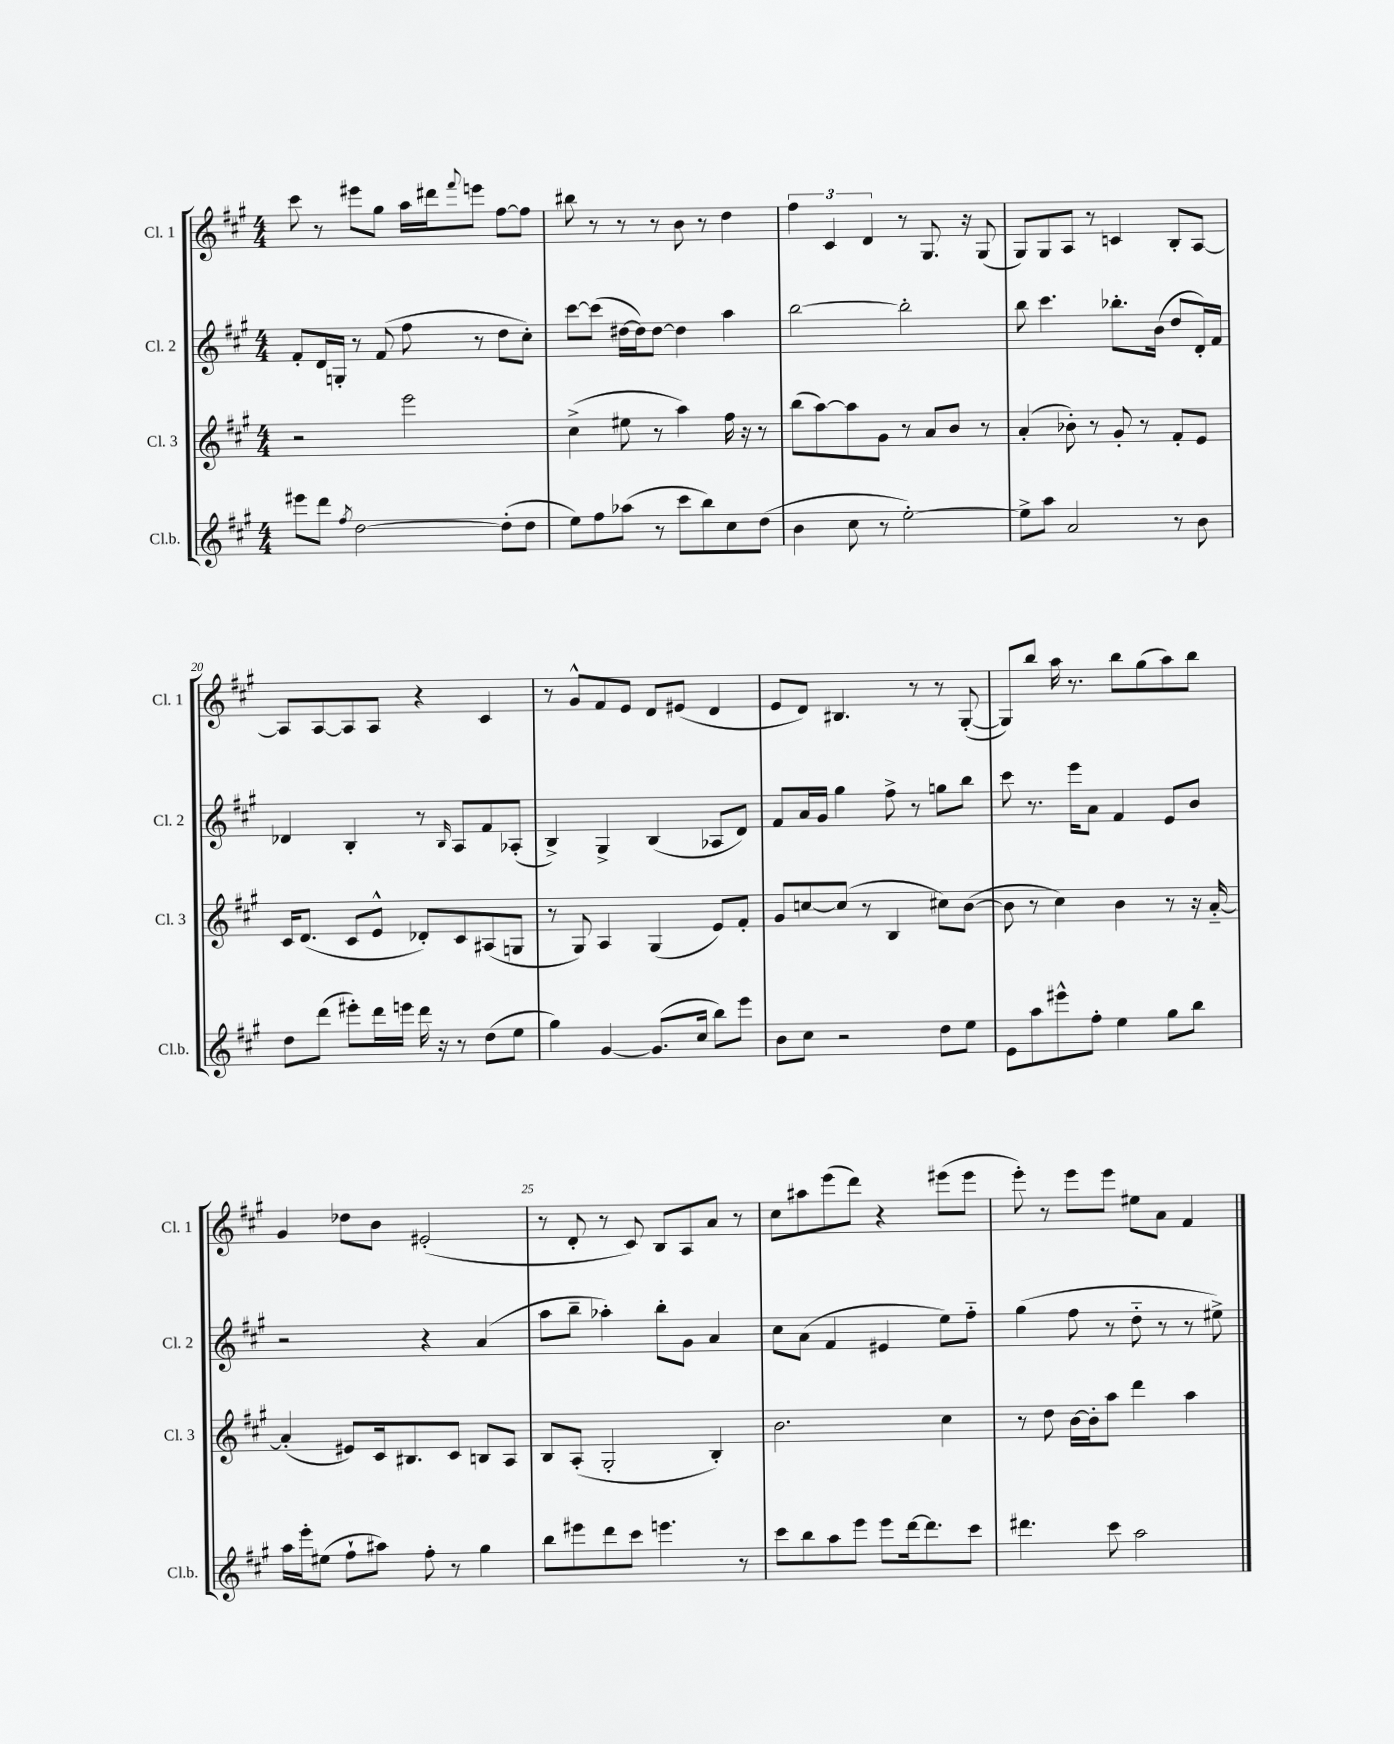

**kern	**kern	**kern	**kern
*part4	*part3	*part2	*part1
*staff4	*staff3	*staff2	*staff1
*I"Cl.b.	*I"Cl. 3	*I"Cl. 2	*I"Cl. 1
*I'Cl.b.	*I'Cl. 3	*I'Cl. 2	*I'Cl. 1
*clefG2	*clefG2	*clefG2	*clefG2
*k[f#c#g#]	*k[f#c#g#]	*k[f#c#g#]	*k[f#c#g#]
*M4/4	*M4/4	*M4/4	*M4/4
=16	=16	=16	=16
8eee#X\L	2r	8f#'/L	8ccc#\
8ddd\J	.	16d/L	8r
.	.	16Gn'/JJ	.
8qff#/	.	.	.
[2dd\	.	8r	8eee#X\L
.	.	(8f#/	8gg#\J
.	2eee\	8ff#\	16aa\LL
.	.	.	16ddd#X\J
.	.	.	8qqfff#/
.	.	8r	8eeen\J
(8dd'\L]	.	8dd\L	[8ff#\L
8dd\J	.	8cc#'\J)	8ff#\J]
=17	=17	=17	=17
8ee\L)	(4cc#^\	[8ccc#\L	8bb#X\
8ff#\	.	(8ccc#\J]	8r
(8aa-X\J	8ee#X\	[16dd#X\LL	8r
.	.	16dd#\J])	.
8r	8r	[8dd#\J	8r
8ccc#\L	4aa\)	4dd#\]	8b\
8bb\)	.	.	8r
8cc#\	16ff#\	4aa\	4dd\
.	16r	.	.
(8dd\J	8r	.	.
=18	=18	=18	=18
4b\	(8bb\L	[2bb\	6ff#\
.	[8aa\)	.	.
.	.	.	6c#/
8cc#\	8aa\]	.	.
.	.	.	6d/
8r	8g#\J	.	.
[2ee'\)	8r	2bb'\]	8r
.	8a/L	.	8.G#/
.	8b/J	.	.
.	.	.	16r
.	8r	.	(8G#/
=19	=19	=19	=19
8ee^\L]	(4a'/	8bb\	8G#/L)
8aa\J	.	4.ccc#\	8G#/
2a/	8b-X'\)	.	8A/J
.	8r	.	8r
.	8g#'/	8.bb-X'\L	4cn/
.	8r	.	.
.	.	(16b\Jk	.
8r	8f#'/L	8dd/L	8B'/L
8b\	8e/J	16d'/L)	[8A/J
.	.	16f#/JJ	.
!!LO:LB:g=z
=20	=20	=20	=20
8dd\L	16c#/KL	4d-X/	8A/L]
.	(8.d/J	.	.
(8ddd\J	.	.	[8A/
8eee#X'\L)	8c#/L	4B'/	8A/]
16ddd\L	8e^^/J	.	8A/J
16eeen\JJ	.	.	.
16ddd\	8d-X'/L)	8r	4r
16r	.	.	.
.	.	16qqB/	.
8r	8c#/	8A/L	.
(8dd\L	(8A#X/	8f#/	4c#/
8ee\J	8Gn/J	(8A-X'/J	.
=21	=21	=21	=21
4gg#\)	8r	4B^/)	8r
.	8G#/)	.	8g#^^/L
[4g#/	4A/	4G#^/	8f#/
.	.	.	8e/J
(8.g#/L]	(4G#/	(4B/	8d/L
.	.	.	(8e#X/J
16cc#/Jk	.	.	.
8bb\L)	8e/L)	8A-X/L	4d/
8eee\J	8f#'/J	8d/J)	.
=22	=22	=22	=22
8b\L	8g#/L	8f#/L	8e/L
8cc#\J	[8ccn/	16a/L	8d/J)
.	.	16g#/JJ	.
2r	(8cc/J]	4gg#\	4.B#X/
.	8r	.	.
.	4B/	8ff#^\	.
.	.	8r	8r
8dd\L	8cc#X\L)	8ggn\L	8r
8ee\J	([8b\J	8bb\J	([8G#'/
=23	=23	=23	=23
8e\L	8b\]	8ccc#\	8G#/L])
8aa\	8r	8.r	8bb/J
8eee#X^^\	4cc#\)	.	16aa\
.	.	16eee\KL	8.r
8ff#'\J	.	8a\J	.
4ee\	4b\	4f#/	8bb\L
.	.	.	(8gg#\
8gg#\L	8r	8e/L	8aa\)
8bb\J	16r	8b/J	8bb\J
.	[16a/	.	.
!!LO:LB:g=z
=24	=24	=24	=24
16aa\LL	(4a'/]	2r	4g#/
16eee'\J	.	.	.
(8ee#X\J	.	.	.
8ff#`\L	8e#X/L)	.	8dd-X\L
8aa#X\J)	16c#/k	.	8b\J
.	8.B#X/	.	.
8ff#'\	.	4r	(2e#X'/
8r	8c#/J	.	.
4gg#\	8Bn/L	(4a/	.
.	8A/J	.	.
=25	=25	=25	=25
8bb\L	8B/L	8aa\L	8r
8eee#X\	(8A'/J	8bb~\J	8d'/
8ddd\	2G#'/	4aa-X'\)	8r
8ccc#\J	.	.	8c#/)
4.eeen\	.	8bb'\L	8B/L
.	.	8g#\J	8A/
.	4B'/)	4a/	8a/J
8r	.	.	8r
=26	=26	=26	=26
8ccc#\L	2.b\	8cc#\L	8cc#\L
8bb\	.	(8a\J	8aa#X\
8aa\	.	4f#/	(8eee\
8eee\J	.	.	8ddd\J)
8eee\L	.	4e#X/	4r
[16ddd\k	.	.	.
8.ddd\]	.	.	.
.	4cc#\	8ee\L)	(8eee#X\L
8ccc#\J	.	8ff#\J	8eee#\J
=27	=27	=27	=27
4.ddd#X\	8r	(4gg#\	8eee'\)
.	8dd\	.	8r
.	[16b\LL	8ff#\	8eee\L
.	16b'\J]	.	.
8ccc#\	8aa\J	8r	8eee\J
2aa\	4ddd\	8dd\	8ee#X\L
.	.	8r	8a\J
.	4aa\	8r	4f#/
.	.	8ee#X^\)	.
==	==	==	==
*-	*-	*-	*-
